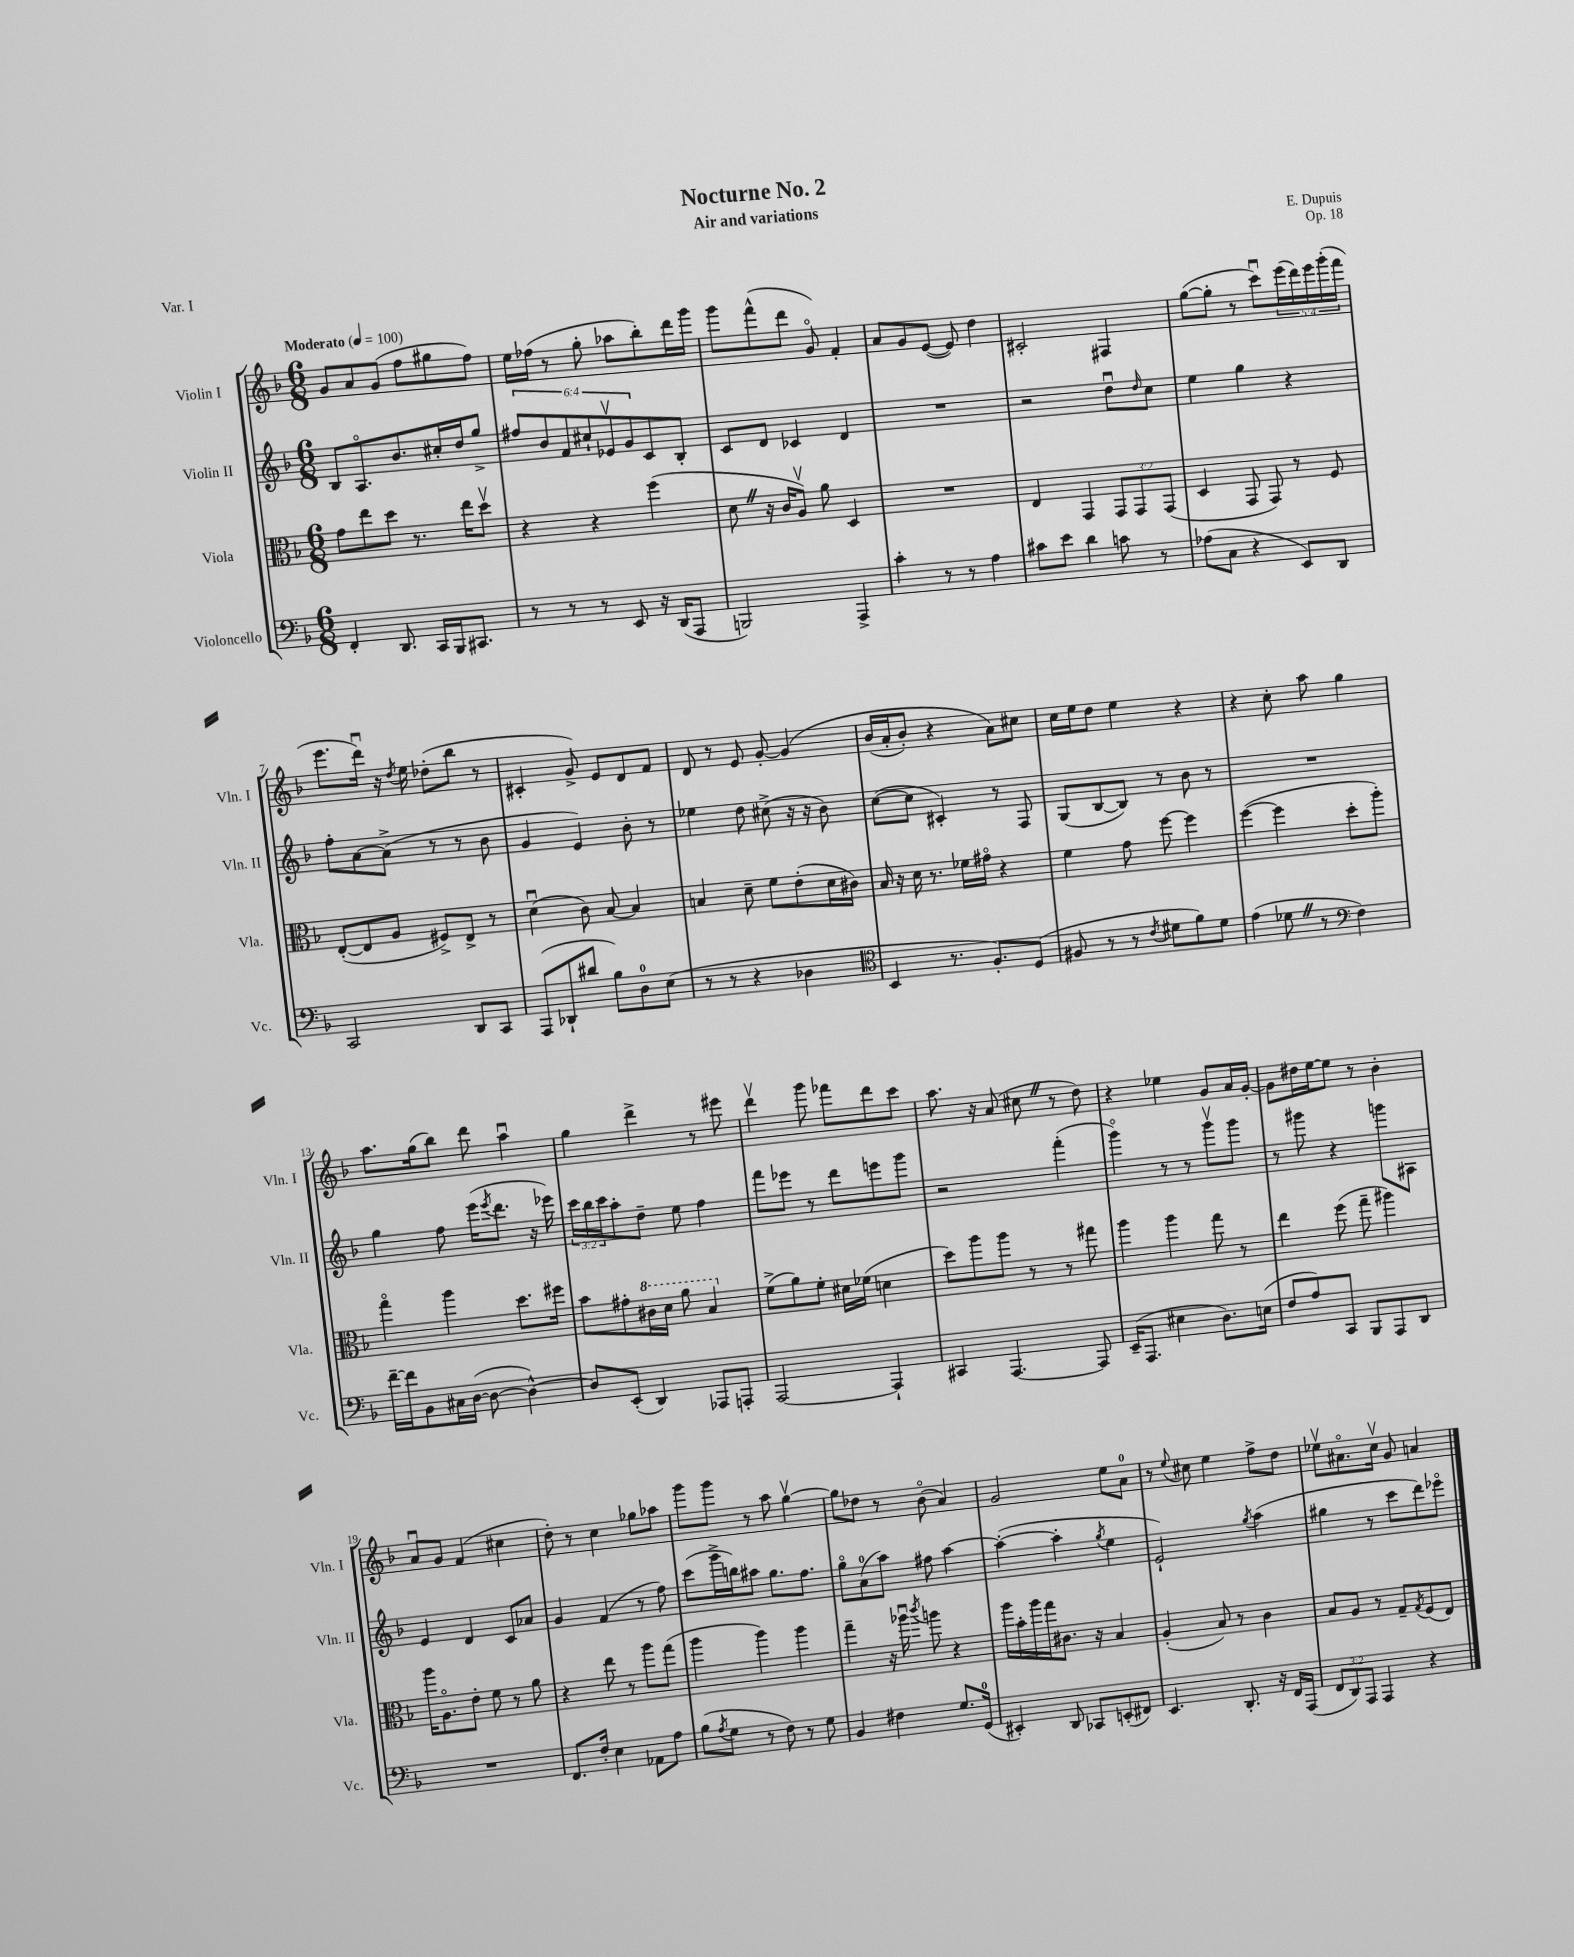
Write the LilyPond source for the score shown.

\header { title = "Nocturne No. 2" composer = "E. Dupuis" subtitle = "Air and variations" opus = "Op. 18" piece = "Var. I" }
<<
\new StaffGroup <<
\new Staff = "s0" \with { instrumentName = "Violin I" shortInstrumentName = "Vln. I" } {
    \clef treble \key f \major \numericTimeSignature \time 6/8 \override Staff.TupletNumber.text = #tuplet-number::calc-fraction-text \tempo "Moderato" 4 = 100
    g'8 a'8 g'8( f''8 gis''8 f''8) |
    e''16 fes''16( r8 g''8-. aes''8 bes''8-.) d'''16 g'''16 |
    g'''8 f'''8-^( d'''8 g'8\flageolet) f'4-. |
    a'8 g'8 e'8~( e'8) d''4 |
    cis'2-. fis4 |
    g''8~( g''8-. r8 c'''8\downbow) \tuplet 5/4 { e'''16( d'''16) e'''16 g'''16-.( f'''16 } |
    e'''8. d'''16\downbow) r16 \acciaccatura { d''8 } e''16 des''8-.( bes''8 r8 |
    cis'4-. g'8->) e'8 d'8 f'8 |
    d'8 r8 e'8 g'8~-. g'4\( |
    bes'16( a'16-. bes'8-.) r4 a'8\) cis''8 |
    c''16 e''16 d''8 e''4 r4 |
    r4 c''8-. a''8 g''4 |
    a''8. g''16( bes''8) d'''8 a''4\downbow |
    g''4 d'''4-> r8 eis'''8 |
    d'''4\upbow g'''8 fes'''8 d'''8 c'''8 |
    a''8. r16 a'8( cis''8 \once \override BreathingSign.text = \markup { \musicglyph "scripts.caesura.straight" } \breathe r8 d''8) |
    r4 ees''4 g'8 a'16 g'16~-. |
    g'8 dis''16 e''16~ e''8 r8 bes'4-. |
    a'8\downbow g'8 f'4( cis''4 |
    d''8-.) r8 c''4 ges''8 aes''8 |
    g'''8 g'''8 r8 a''8 g''4~\upbow |
    g''8 des''8 r8 bes'8\flageolet( a'4) |
    g'2 e''8 a'8-0 |
    r8 \appoggiatura { e''8 } cis''8 e''4 f''8-> d''8 |
    ees''8\upbow ais'8.\flageolet c''16\upbow g'8 a'4 \bar "|." |
}
\new Staff = "s1" \with { instrumentName = "Violin II" shortInstrumentName = "Vln. II" } {
    \clef treble \key f \major \numericTimeSignature \time 6/8 \override Staff.TupletNumber.text = #tuplet-number::calc-fraction-text
    bes8 a8.\flageolet bes'8. cis''16-. d''16 g''8-> |
    \tuplet 6/4 { fis''8 bes'8 f'8 cis''8-! ees'8\upbow g'8 } c'8 bes8-. |
    c'8 d'8 ces'4 d'4 |
    R2. |
    r2 d''8\downbow \grace { d''16 } c''8 |
    e''4 g''4 r4 |
    f''8-. a'8~ a'8->( r8 r8 bes'8 |
    g'4 e'4) bes'8-. r8 |
    ees''4 d''8 cis''8->( r16 r16 bes'8) |
    c''8~( c''8 cis'4-.) r8 f8 |
    g8( bes8~ bes8) r8 bes'8 r8 |
    R2. |
    g''4 f''8 e'''16( \acciaccatura { e'''8 } d'''8. r16 ees'''16) |
    \tuplet 3/2 { c'''16 bes''16 c'''16 } a''8-. d''8-- e''8 f''4 |
    f'''8 ees'''8 r8 d'''8 e'''8 g'''8 |
    r2 f'''4-.( |
    g'''4\flageolet) r8 r8 g'''8\upbow g'''8 |
    r8 gis'''8 r4 g'''8 ais8 |
    e'4 d'4 c'8 aes'8 |
    g'4 f'4( r8 f''8) |
    c'''8( g'''16-> b''16) ais''8 g''8. f''8. |
    g''8\flageolet a'8-0( a''8) fis''8 a''4~ |
    a''4~-.( a''4-. \acciaccatura { g''8 } e''4 |
    e'2-!) \acciaccatura { g''8 } a''4( |
    gis''4 r8 c'''8 d'''8) ees'''8\flageolet \bar "|." |
}
\new Staff = "s2" \with { instrumentName = "Viola" shortInstrumentName = "Vla." } {
    \clef alto \key f \major \numericTimeSignature \time 6/8 \override Staff.TupletNumber.text = #tuplet-number::calc-fraction-text
    g'8 e''8 d''8 r8. e''16 d''8\upbow |
    r4 r4 f''4( |
    d'8 \once \override BreathingSign.text = \markup { \musicglyph "scripts.caesura.straight" } \breathe r16 c'16 a8\upbow) a'8 d4 |
    R2. |
    e4 g,4 \tuplet 3/2 { g,8 g,8 g,8( } |
    d4 g,8 g,8) r8 f8 |
    e8~-.( e8 a8 fis8->) e8-> r8 |
    d'4\downbow( c'8) bes8~ bes4 |
    b4 d'8-- f'8 e'8-.( d'16 cis'16) |
    bes16 r16 d'16 r8. fes'16 gis'16\flageolet r4 |
    f'4 g'8 f''8~ f''4 |
    f''4~( f''4 d''8-. a''8-.) |
    g''4\flageolet a''4 d''8. fis''16 |
    bes'8 gis'8-. \ottava #1 cis''16 d''16 a''8 bes'4 \ottava #0 |
    f'8->( a'8) f'8-. dis'16 fes'16( d'4 |
    d''8) a''8 a''8 r8 r8 gis''8 |
    a''4 a''4 g''8 r8 |
    e''4 f''8( g''8-- ais''4) |
    a''16 a8.\flageolet e'8-. f'8 r8 a'8 |
    r4 e''8 r8 a''8 g''8( |
    a''4 a''4) a''4 |
    g''4-- r16 aes''16\downbow \acciaccatura { c'''8 } a''8 r4 |
    a''16 bes'16-. a''16 g''16 cis'8. r16 bes4 |
    a4-.( bes8) r8 c'4 |
    bes8 a8 r8 g8-- \acciaccatura { g8 } f8( e8) \bar "|." |
}
\new Staff = "s3" \with { instrumentName = "Violoncello" shortInstrumentName = "Vc." } {
    \clef bass \key f \major \numericTimeSignature \time 6/8 \override Staff.TupletNumber.text = #tuplet-number::calc-fraction-text
    f,4-. d,8. c,16 bes,,16 cis,8. |
    r8 r8 r8 e,8 r16 d,16( a,,8 |
    b,,2) a,,4-> |
    c'4-. r8 r8 a4 |
    cis'8 e'8 d'4 c'8 r8 |
    aes8( c8 r4 e,8) d,8 |
    c,2 d,8 c,8 |
    a,,8( des,8-! dis'8 bes8) d8-0 e8( |
    r8 r8 r4 des4 |
    \clef tenor bes,4 r8. f8.-.) d8( |
    fis8 r8 r8 \acciaccatura { c'8 } dis'8 f'8) dis'8 |
    e'4( des'8 \once \override BreathingSign.text = \markup { \musicglyph "scripts.caesura.straight" } \breathe r8 \clef bass f4) |
    f'16~-- f'16 bes,8 cis16 d16~( d8~ d4~-^) |
    d8 e,8-.( d,4) aes,,8 a,,8-. |
    a,,2~ a,,4-! |
    cis,4 a,,4.~ a,,8 |
    e,16--( a,,8. eis4 d8.) e16( |
    f8 a8) c,8 bes,,8 a,,8 d,8 |
    R2. |
    f,8. f16-. e4 aes,8 a8 |
    bes8( \acciaccatura { a8 } g8 r8 f8) r8 g8 |
    bes,4 fis4 g8. g,16-0( |
    eis,4-.) d,8 ces,8 e,8-.( fis,8) |
    e,4. d,8.-. r16 f,16 a,,16( |
    \tuplet 3/2 { f,8 d,8) a,,8 } a,,4 r4 \bar "|." |
}
>>
>>
